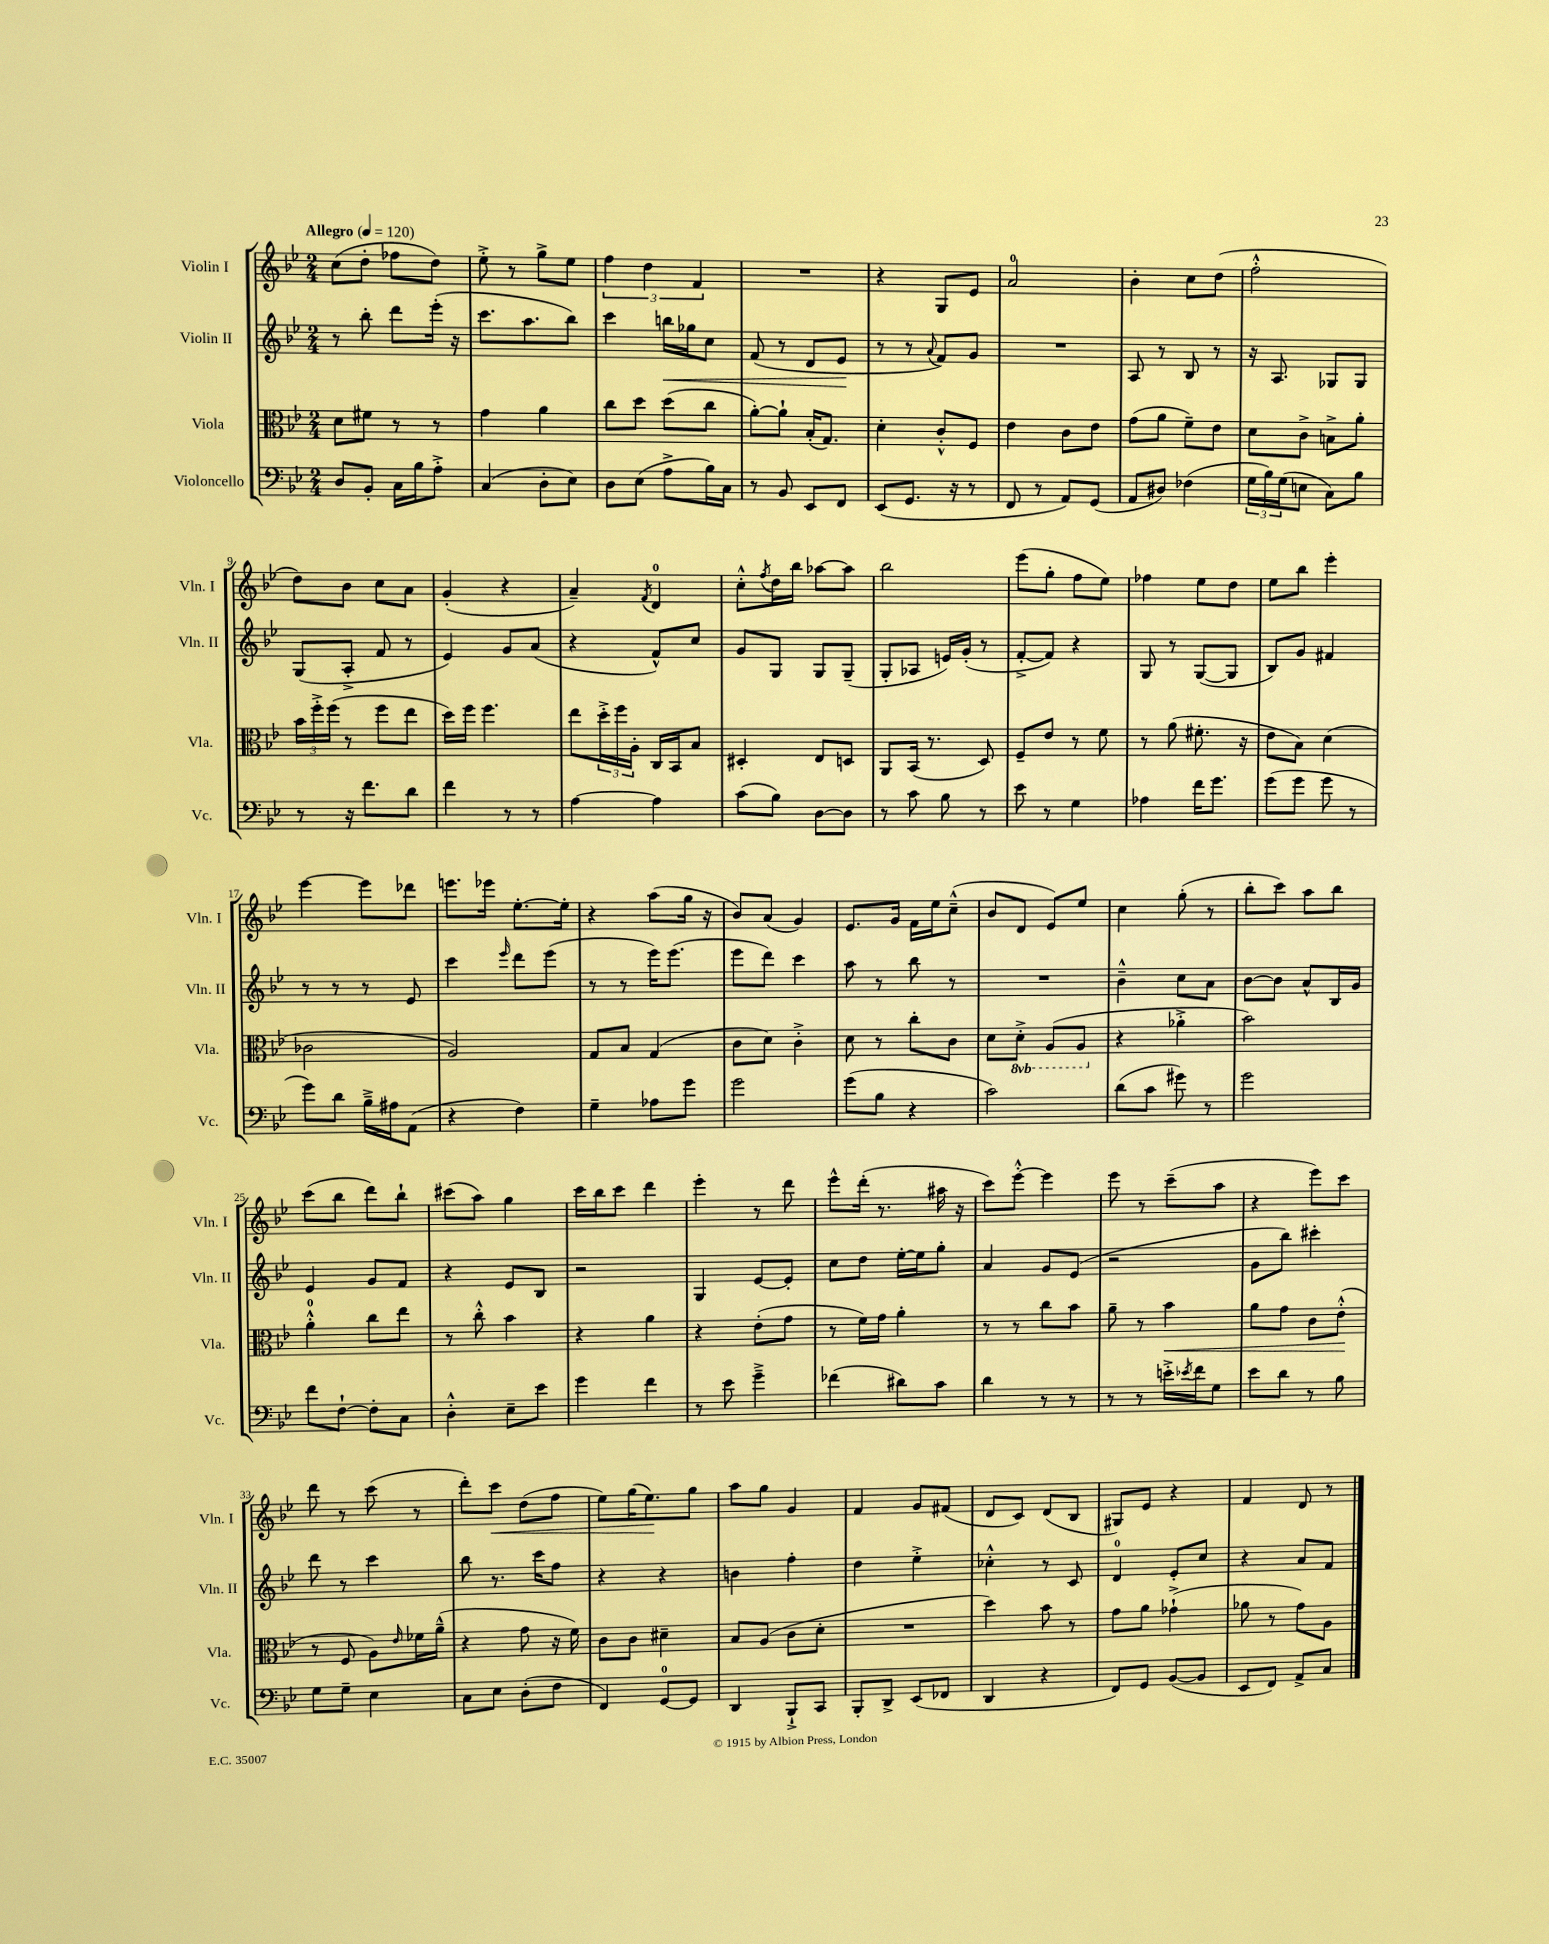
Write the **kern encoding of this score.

**kern	**kern	**kern	**kern
*staff4	*staff3	*staff2	*staff1
*clefF4	*clefC3	*clefG2	*clefG2
*k[b-e-]	*k[b-e-]	*k[b-e-]	*k[b-e-]
*M2/4	*M2/4	*M2/4	*M2/4
*MM120	*MM120	*MM120	*MM120
8D	8d	8r	(8cc
8BB-'	8f#	8bb-'	8dd'
16C	8r	8ddd	8ff-
16B-	.	.	.
8A'^	8r	(16eee-'	8dd)
.	.	16r	.
=	=	=	=
(4C	4g	8.ccc	8ee-'^
.	.	.	8r
.	.	8.aa	.
8D'	4a	.	8gg^
8E-)	.	8bb-)	8ee-
=	=	=	=
8D	8cc	4ccc	6ff
(8E-	8dd	.	.
.	.	.	6dd
8A^	(8dd	16bb	.
.	.	16gg-	.
.	.	.	6f
16B-)	8cc	8cc	.
16C	.	.	.
=	=	=	=
8r	[8a')	(8f	2r
8BB-	8a`]	8r	.
8EE-	(16B-'	8d	.
.	8.G)	.	.
8FF	.	8e-	.
=	=	=	=
(8EE-	4d'	8r	4r
8.GG	.	8r	.
.	.	8qqa	.
.	8c'^^	8f)	8G
16r	.	.	.
8r	8F	8g	8e-
=	=	=	=
8FF	4e-	2r	2a
8r	.	.	.
8AA)	8c	.	.
(8GG	8e-	.	.
=	=	=	=
8AA	(8g	8A	4b-'
8D#)	8a	8r	.
(4F-	8f~)	8B-	8cc
.	8e-	8r	(8dd
=	=	=	=
24G	8d	16r	2ff'^^
24B-)	.	.	.
.	.	8.A	.
(24G	.	.	.
8E	8c^	.	.
8C)	8B^	8G-	.
8B-	8a'	8G-	.
=	=	=	=
8r	24b-	(8G	8dd)
.	24ff'^	.	.
.	(24ff	.	.
16r	8r	8A'^	8b-
8.f	.	.	.
.	8ff	8f	8cc
8d	8ee-	8r	8a
=	=	=	=
4f	16dd)	4e-)	(4g'
.	16ff	.	.
.	4.ff	.	.
8r	.	8g	4r
8r	.	(8a	.
=	=	=	=
[4A	8ee-	4r	4a~)
.	24dd'^	.	.
.	24ff	.	.
.	24A'	.	.
.	.	.	8qf
4A]	16C	8f^^)	4d
.	16BB-	.	.
.	8B-	8cc	.
=	=	=	=
(8c	4D#'	8g	8cc'^^
.	.	.	8qff
8B-)	.	8G	16dd
.	.	.	16bb-
[8D	8E-	8G	[8aa-
8D]	8D	(8G~	8aa-]
=	=	=	=
8r	8AA	8G'	2bb-
8c	(16BB-	8A-	.
.	8.r	.	.
8B-	.	16e)	.
.	.	(16g'	.
8r	8D)	8r	.
=	=	=	=
8e-	8F~	[8f'^	(8eee-
8r	8e-	8f])	8gg'
4G	8r	4r	8ff
.	8f	.	8ee-)
=	=	=	=
4A-	8r	8G	4ff-
.	(8a	8r	.
16f	8.f#'	([8G	8ee-
8.g	.	.	.
.	.	8G]	8dd
.	16r	.	.
=	=	=	=
(8g	8e-	8B-)	8ee-
8g	8B-)	8g	8bb-
8g	(4d	4f#	4eee-'
8r	.	.	.
=	=	=	=
8g)	2c-	8r	[4eee-
8d	.	8r	.
16B-~^	.	8r	8eee-]
16A#	.	.	.
(8AA	.	8e-	8ddd-
=	=	=	=
4r	2A)	4ccc	8.eee
.	.	.	16eee-
.	.	16qqeee-	.
4F)	.	8ddd	[8.ee-'
.	.	(8eee-	.
.	.	.	16ee-']
=	=	=	=
4G~	8G	8r	4r
.	8B-	8r	.
8A-	(4G	16eee-)	(8aa
.	.	(8.eee-	.
8g	.	.	16gg
.	.	.	16r
=	=	=	=
2g	8c	8eee-	8b-)
.	8d)	8ddd)	(8a
.	4c'^	4ccc	4g)
=	=	=	=
(8g	8d	8aa	8.e-
8B-	8r	8r	.
.	.	.	16g
4r	8cc'	8bb-	16f
.	.	.	16ee-
.	8c	8r	(8cc~^^
=	=	=	=
2c)	8d	2r	8b-
.	8D'^	.	8d
.	(8AA	.	8e-)
.	8AA	.	8ee-
=	=	=	=
(8d	4r	4b-~^^	4cc
8c	.	.	.
8g#)	4a-'^	8cc	(8gg'
8r	.	8a	8r
=	=	=	=
2g	2b-)	[8b-	8bb-'
.	.	8b-]	8ccc)
.	.	8a^^	8aa
.	.	16B-	8bb-
.	.	16g	.
=	=	=	=
8f	4a'^^	4e-	(8ccc
[8F`	.	.	8bb-
8F']	8cc	8g	8ddd)
8C	8ee-	8f	8bb-`
=	=	=	=
4D'^^	8r	4r	(8ccc#
.	8cc'^^	.	8aa)
8E-~	4b-	8e-	4gg
8e-	.	8B-	.
=	=	=	=
4g	4r	2r	16ccc
.	.	.	16bb-
.	.	.	8ccc
4f	4a	.	4ddd
=	=	=	=
8r	4r	4G	4eee-'
8e-	.	.	.
4g~^	(8e-'	[8e-	8r
.	8g	8e-']	8ddd
=	=	=	=
(4f-	8r	8cc	8eee-^^
.	16f)	8dd	(16ddd'
.	16g	.	8.r
8d#)	4a'	[16ee-'	.
.	.	16ee-]	.
8c	.	8gg'	16aa#
.	.	.	16r
=	=	=	=
4d	8r	4a	8ccc)
.	8r	.	[8eee-'^^
8r	8cc	8g	4eee-]
8r	8b-	(8e-	.
=	=	=	=
8r	8a~	2r	8eee-
8r	8r	.	8r
16e'^	4b-	.	(8ccc~
8qe-	.	.	.
16f	.	.	.
8G	.	.	8aa
=	=	=	=
8e-	8a	8g	4r
8d	8g	8bb-)	.
8r	8c	4ccc#'	8eee-)
8B-	(8e-'^^	.	8ccc
=	=	=	=
8G	8r	8ddd	8ddd
8G~	8F	8r	8r
4E-	8A)	4ccc	(8ccc
.	16qqe-	.	.
.	16f-	.	8r
.	(16a~^^	.	.
=	=	=	=
8C	4r	8bb-	8ddd')
8E-	.	8.r	8ccc
(8D'	8g	.	(8dd
.	.	16ccc	.
8F	16r	8ff	8ff
.	16f)	.	.
=	=	=	=
4FF)	8c	4r	8ee-)
.	8c	.	(16gg
.	.	.	8.ee-)
[8GG	4d#~	4r	.
8GG]	.	.	8gg
=	=	=	=
4DD	8B-	4b	8aa
.	(8A	.	8gg
8BBB-`^	8c	4ff'	4g
8CC	8d'	.	.
=	=	=	=
8BBB-'	2r	4dd	4f
8DD^	.	.	.
(8EE-	.	4ee-'^	8g
8FF-	.	.	(8f#
=	=	=	=
4DD	4dd)	4cc-'^^	8d
.	.	.	8c)
4r	8b-	8r	(8d
.	8r	8c	8B-
=	=	=	=
8FF)	8g	4d	8G#)
8GG	8a	.	8e-
([8BB-	(4g-`^	8e-'	4r
8BB-]	.	8cc	.
=	=	=	=
8EE-	8a-	4r	4f
8FF)	8r	.	.
8AA^	8g)	8a	8d
8C	8A	8f	8r
==	==	==	==
*-	*-	*-	*-
